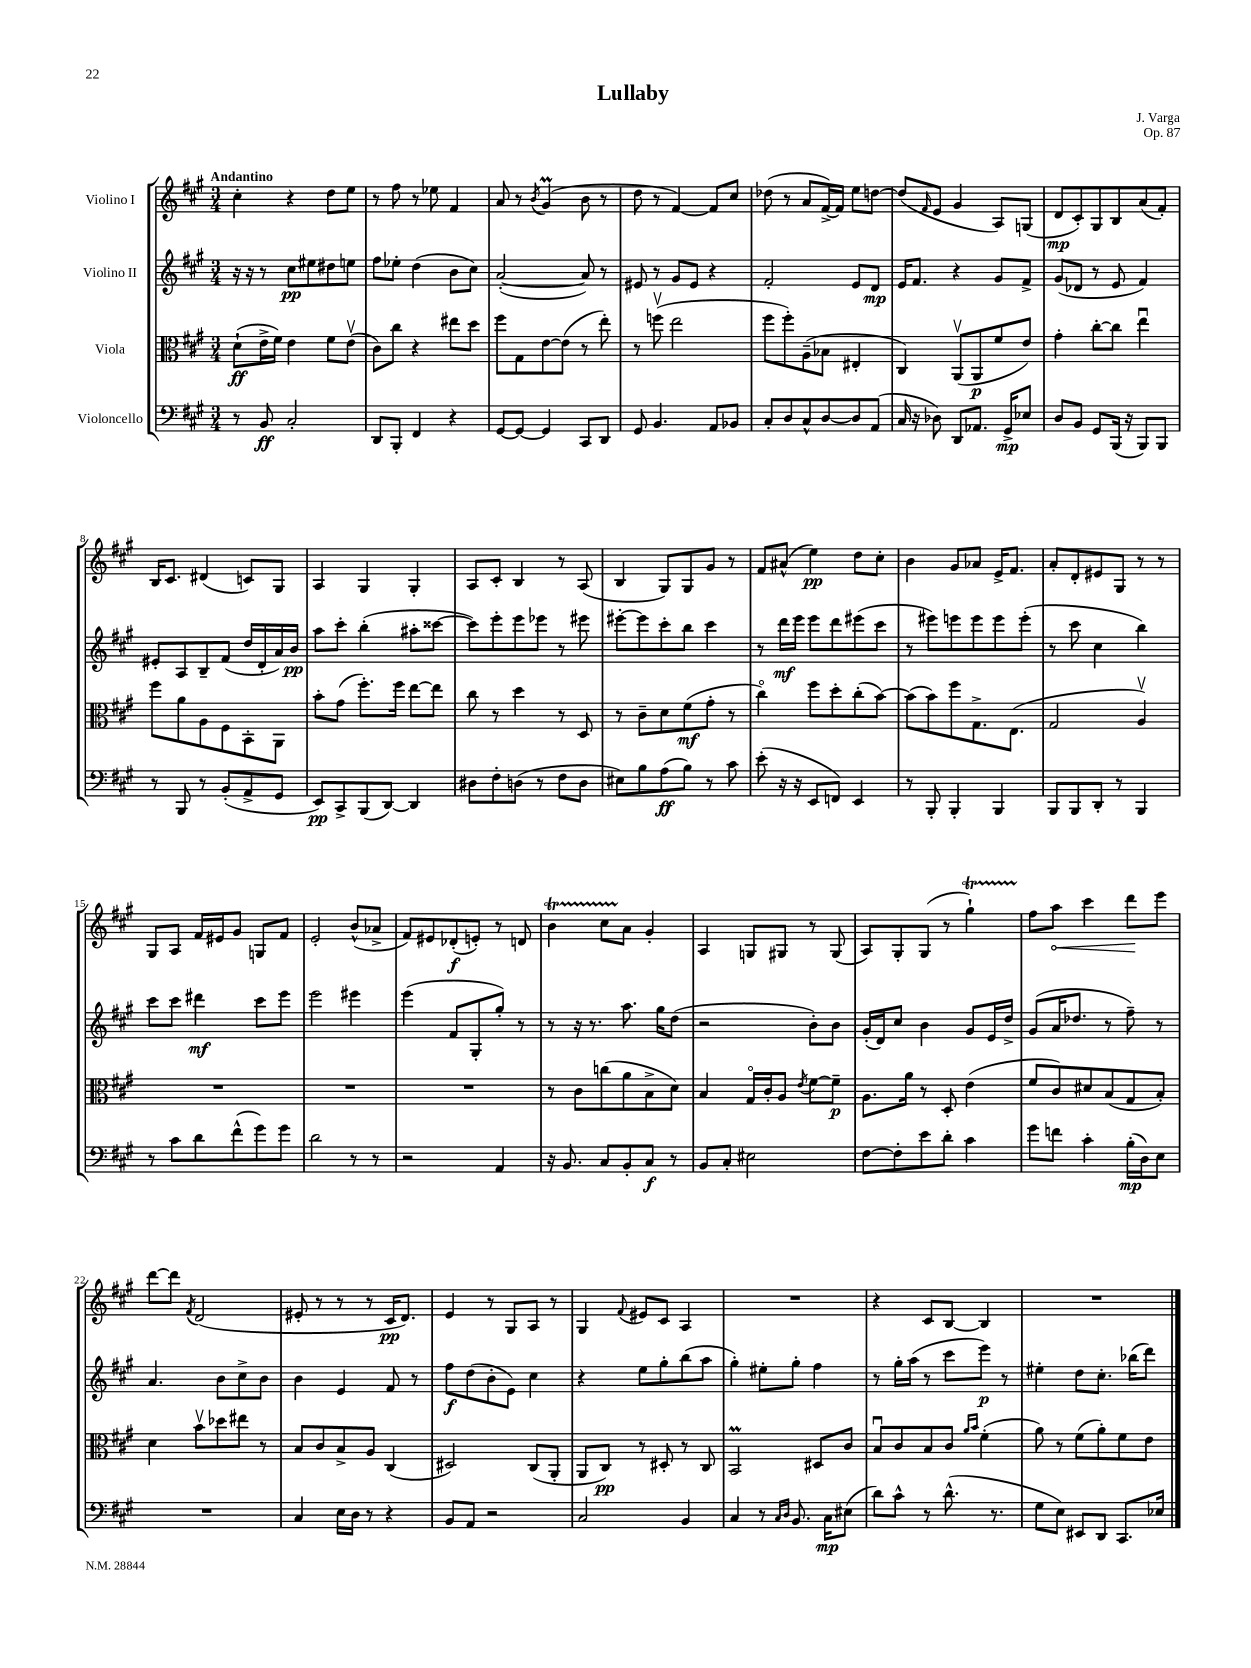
\header { title = "Lullaby" composer = "J. Varga" opus = "Op. 87" }
<<
\new StaffGroup <<
\new Staff = "s0" \with { instrumentName = "Violino I" } {
    \clef treble \key a \major \numericTimeSignature \time 3/4 \tempo "Andantino"
    cis''4-. r4 d''8 e''8 |
    r8 fis''8 r8 ees''8 fis'4 |
    a'8 r8 \acciaccatura { b'8 } gis'4\prall( b'8 r8 |
    d''8 r8 fis'4~) fis'8 cis''8 |
    des''8( r8 a'8 fis'16~->) fis'16 e''8 d''8~ |
    d''8( \grace { fis'16 } e'8 gis'4 a8) g8( |
    d'8\mp cis'8-.) gis8 b8 a'8( fis'8-.) |
    b16 cis'8. dis'4( c'8) gis8 |
    a4 gis4 gis4-. |
    a8 cis'8-. b4 r8 a8( |
    b4 gis8) gis8 gis'8 r8 |
    fis'8 ais'8-^( e''4\pp) d''8 cis''8-. |
    b'4 gis'8 aes'8 e'16-> fis'8. |
    a'8-. d'8-. eis'8 gis8 r8 r8 |
    gis8 a8 fis'16 eis'16 gis'8 g8 fis'8 |
    e'2-. b'8-^( aes'8-> |
    fis'8) eis'8 des'8-.\f( e'8-.) r8 d'8 |
    b'4\startTrillSpan cis''8 a'8\stopTrillSpan gis'4-. |
    a4 g8 gis8 r8 gis8( |
    a8) gis8-. gis8( r8 gis''4-!\startTrillSpan) |
    fis''8\stopTrillSpan \once \override Hairpin.circled-tip = ##t a''8\< cis'''4 d'''8\! e'''8 |
    d'''8~ d'''8 \acciaccatura { fis'8 } d'2( |
    eis'8-. r8 r8 r8 cis'16\pp d'8.) |
    e'4 r8 gis8 a8 r8 |
    gis4 \appoggiatura { fis'8 } eis'8 cis'8 a4 |
    R2. |
    r4 cis'8 b8~ b4 |
    R2. \bar "|." |
}
\new Staff = "s1" \with { instrumentName = "Violino II" } {
    \clef treble \key a \major \numericTimeSignature \time 3/4
    r16 r16 r8 cis''8\pp eis''8 dis''8 e''8 |
    fis''8 ees''8-. d''4( b'8 cis''8) |
    a'2~-.( a'8) r8 |
    eis'8 r8 gis'8 eis'8 r4 |
    fis'2-. e'8 d'8\mp |
    e'16 fis'8. r4 gis'8 fis'8-> |
    gis'8( des'8 r8 e'8 fis'4) |
    eis'8-. a8 b8-- fis'8( d''16 d'16-. a'16) b'16\pp |
    a''8 cis'''8-. b''4-.( ais''8-. cisis'''8~ |
    cisis'''8) e'''8-. e'''8 ees'''8 r8 eis'''8 |
    eis'''8~-. eis'''8 cis'''8-. b''8 cis'''4 |
    r8 d'''16\mf e'''16 e'''8 d'''8 eis'''8( cis'''8 |
    r8 eis'''8) e'''8 e'''8 e'''8 e'''8-.( |
    r8 cis'''8 cis''4 b''4) |
    cis'''8 cis'''8 dis'''4\mf cis'''8 e'''8 |
    e'''2 eis'''4 |
    e'''4( fis'8 gis8-. gis''8-.) r8 |
    r8 r16 r8. a''8. gis''16 d''8( |
    r2 b'8-.) b'8 |
    gis'16-.( d'16) cis''8 b'4 gis'8 e'16 d''16-> |
    gis'8( a'16 des''8. r8 fis''8--) r8 |
    a'4. b'8 cis''8-> b'8 |
    b'4 e'4 fis'8 r8 |
    fis''8\f d''8( b'8-. e'8) cis''4 |
    r4 e''8 gis''8-. b''8( a''8 |
    gis''4-.) eis''8-. gis''8-. fis''4 |
    r8 gis''16-. a''16( r8 cis'''8 e'''8\p) r8 |
    eis''4-. d''8 cis''8.-. bes''16( d'''8) \bar "|." |
}
\new Staff = "s2" \with { instrumentName = "Viola" } {
    \clef alto \key a \major \numericTimeSignature \time 3/4
    d'8-!\ff( e'16-> fis'16) e'4 fis'8 e'8\upbow( |
    cis'8) cis''8 r4 eis''8 d''8 |
    fis''8 gis8 e'8~ e'8( r8 e''8-.) |
    r8 f''8\upbow( e''2 |
    fis''8 fis''8-.) a8--( bes8 eis4-. |
    cis4) a,8\upbow( a,8\p fis'8 e'8) |
    gis'4-. cis''8~-. cis''8 e''4\downbow |
    fis''8 a'8 a8 fis8 b,8-. a,8 |
    b'8-. gis'8( fis''8.-.) fis''16 e''8~ e''8 |
    cis''8 r8 d''4 r8 d8 |
    r8 cis'8-- d'8 fis'8\mf( gis'8-. r8 |
    cis''4\flageolet) fis''8 d''8-. cis''8-.( b'8~) |
    b'8( b'8) fis''8 gis8.-> e8.( |
    gis2 a4\upbow) |
    R2. |
    R2. |
    R2. |
    r8 cis'8 c''8( a'8 b8-> d'8) |
    b4 gis16\flageolet cis'16-. a8 \acciaccatura { e'8 } fis'8~ fis'8--\p |
    a8. a'16 r8 d8-. e'4( |
    fis'8 cis'8) dis'8 b8( gis8 b8-.) |
    d'4 b'8\upbow des''8 eis''8 r8 |
    b8 cis'8 b8-> a8 cis4( |
    dis2) cis8( a,8-. |
    a,8 cis8\pp) r8 dis8-. r8 cis8 |
    b,2\prall dis8 cis'8 |
    b8\downbow cis'8 b8 cis'8 \grace { a'16 b'16 } fis'4-.( |
    a'8) r8 fis'8( a'8-.) fis'8 e'8 \bar "|." |
}
\new Staff = "s3" \with { instrumentName = "Violoncello" } {
    \clef bass \key a \major \numericTimeSignature \time 3/4
    r8 b,8\ff cis2-. |
    d,8 b,,8-. fis,4 r4 |
    gis,8~ gis,8~ gis,4 cis,8 d,8 |
    gis,8 b,4. a,8 bes,8 |
    cis8-. d8 cis8-^ d8~ d8 a,8( |
    cis16 r16 des8) d,8 aes,8. gis,16->\mp ees8 |
    d8 b,8 gis,8 b,,16( r16 b,,8) b,,8 |
    r8 b,,8 r8 b,8-.( a,8-> gis,8 |
    e,8\pp) cis,8-> b,,8( d,8~) d,4 |
    dis8 fis8-. d8( r8 fis8 d8 |
    eis8) b8 a8\ff( b8) r8 cis'8 |
    e'8-.( r16 r16 e,8 f,8) e,4 |
    r8 b,,8-. b,,4-. b,,4 |
    b,,8 b,,8 d,8-. r8 b,,4 |
    r8 cis'8 d'8 fis'8-^( gis'8) gis'8 |
    d'2 r8 r8 |
    r2 a,4 |
    r16 b,8. cis8 b,8-. cis8\f r8 |
    b,8 cis8-. eis2 |
    fis8~ fis8-. e'8 d'8-. cis'4 |
    gis'8 f'8 cis'4-. b16-.\mp( d16) e8 |
    R2. |
    cis4 e16 d16 r8 r4 |
    b,8 a,8 r2 |
    cis2 b,4 |
    cis4 r8 \grace { cis16 d16 } b,8. cis16\mp eis8( |
    d'8) cis'8-^ r8 d'8.-^( r8. |
    gis8 e8) eis,8 d,8 cis,8. ees16 \bar "|." |
}
>>
>>
